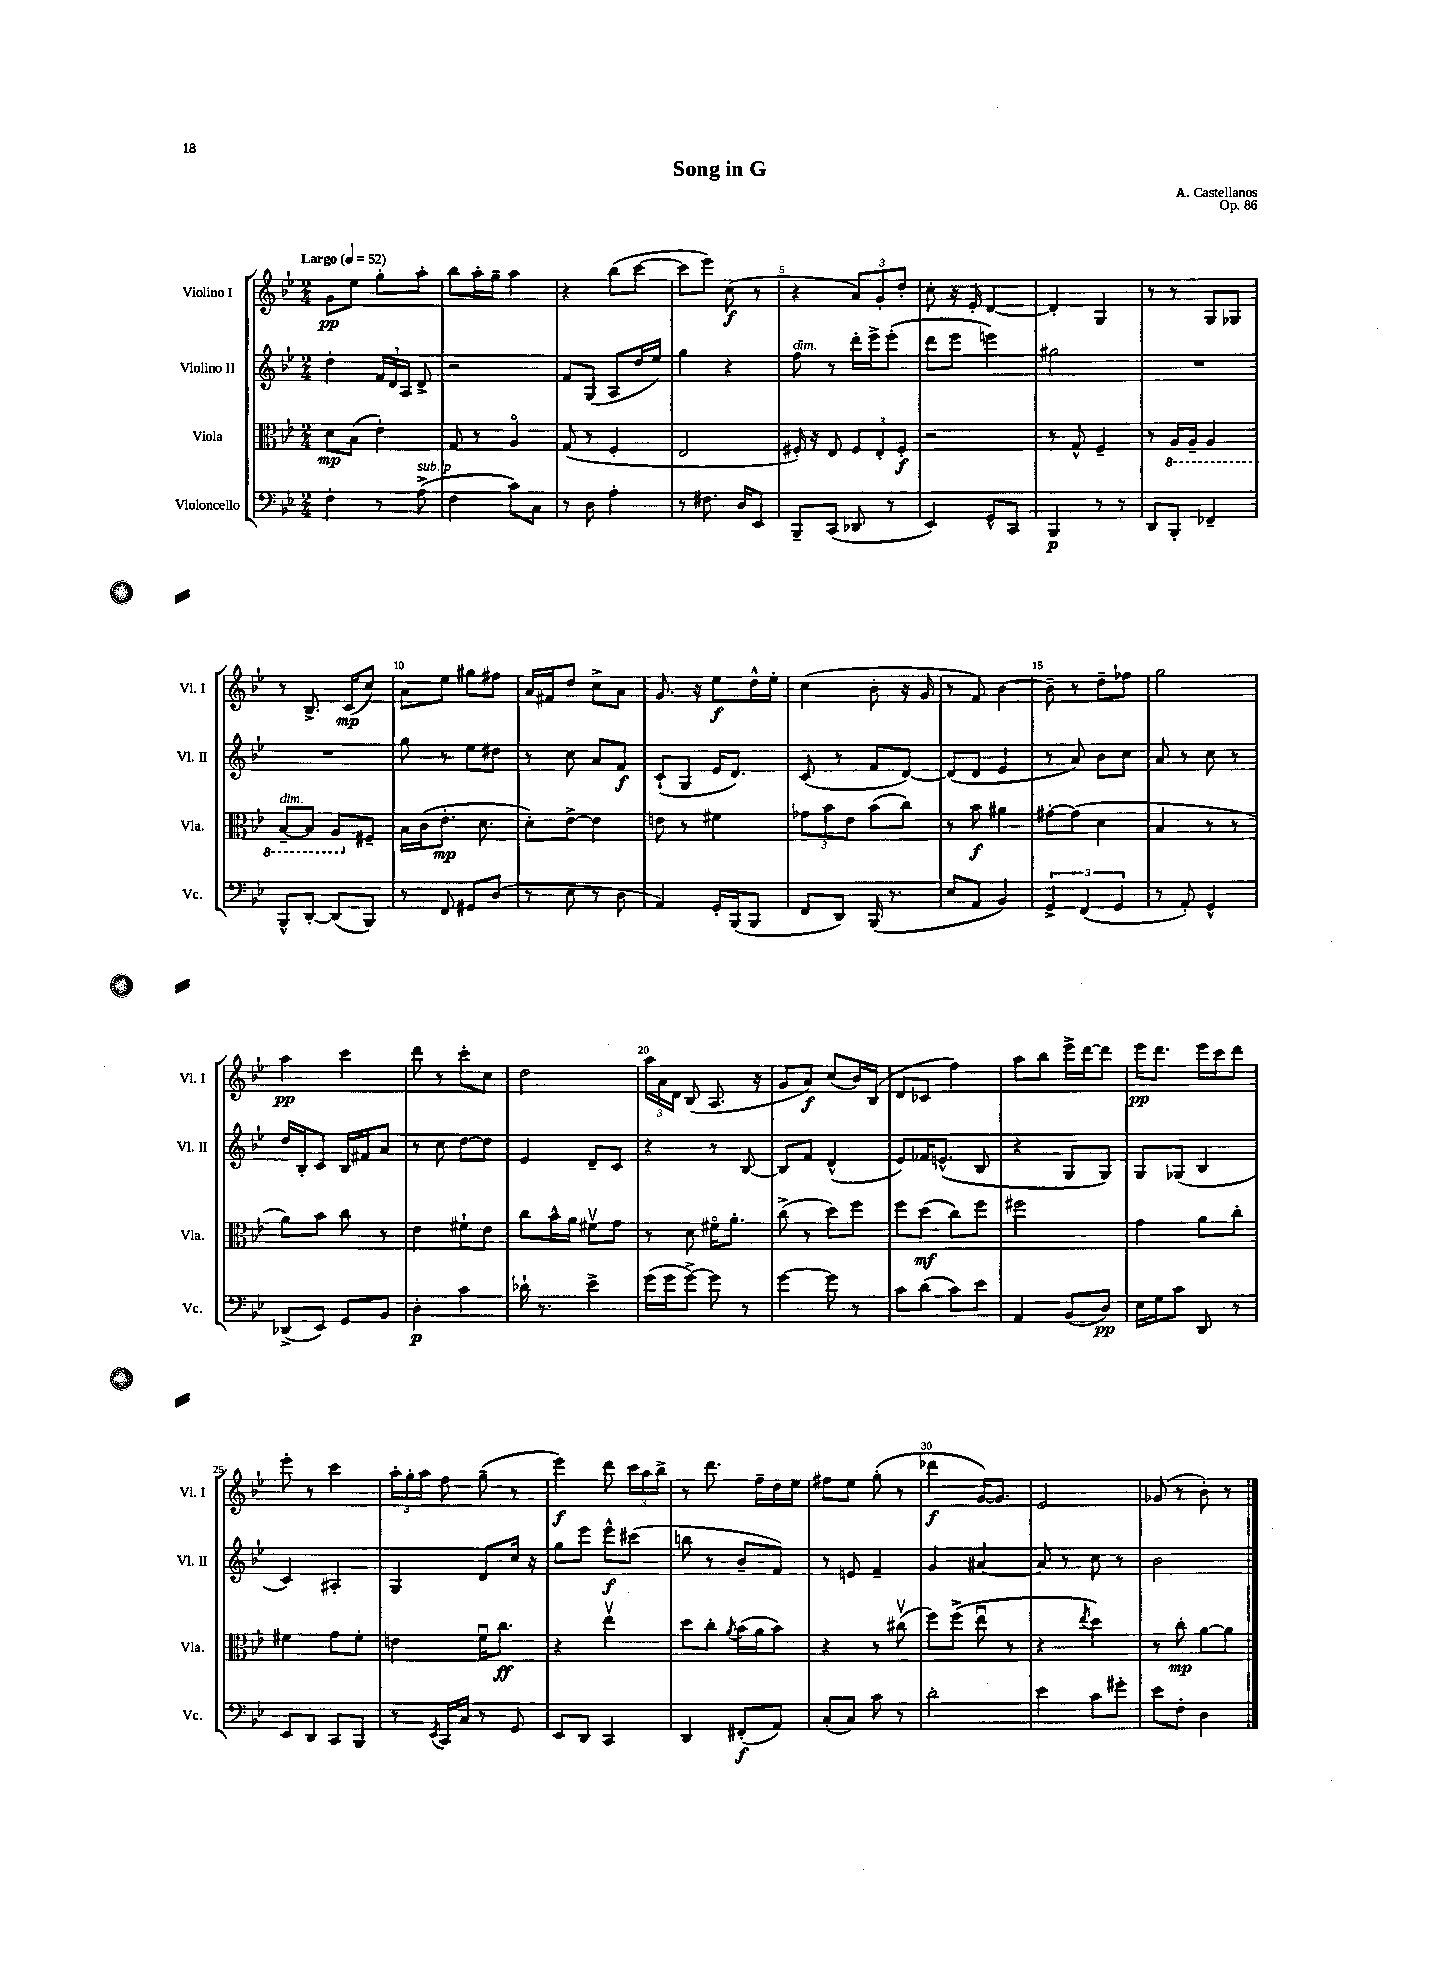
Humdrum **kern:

**kern	**kern	**kern	**kern
*staff4	*staff3	*staff2	*staff1
*clefF4	*clefC3	*clefG2	*clefG2
*k[b-e-]	*k[b-e-]	*k[b-e-]	*k[b-e-]
*M2/4	*M2/4	*M2/4	*M2/4
*MM52	*MM52	*MM52	*MM52
4F'\	8d\L	4dd'\	8g\L
.	(8B-\J	.	8ee-\J
8r	4e-'\)	24f/LL	8gg'\L
.	.	24d/	.
.	.	24A/JJ	.
(8A^\	.	8d^/	8aa'\J
=	=	=	=
4F\	8G/	2r	8bb-\L
.	8r	.	16aa'\L
.	.	.	16gg~\JJ
8c\L)	4Ao/	.	4aa\
8C\J	.	.	.
=	=	=	=
8r	(8G/	8f/L	4r
8D\	8r	(8G/J	.
4A'\	4F'/	8A/L	(8bb-\L
.	.	16dd/L	[8ccc\J
.	.	16ee-/JJ)	.
=	=	=	=
8r	2E-/	4gg\	8ccc\]L
8.F#\	.	.	8eee-\J)
.	.	4r	(8cc\
16D/LK	.	.	.
8EE-/J	.	.	8r
=	=	=	=
8BBB-~/L	16F#'/)	8ff\	4r
.	16r	.	.
(8CC/J	8E-/	8r	.
8DD-/	12F#/L	16ddd'\LL	12a/L)
.	.	16eee-^\J	.
.	12E-'/	.	12g'/
8r	.	(8eee-'\J	.
.	12F#'/J	.	12dd'/J
=	=	=	=
4EE-/)	2r	8ddd\L	8cc'\
.	.	8eee-\J	16r
.	.	.	16e-'/
8GG^^/L	.	4eee\)	[4d/
8CC/J	.	.	.
=	=	=	=
4BBB-/	8r	2gg#\	4d'/]
.	8G^^/	.	.
8r	4F~/	.	4G/
8r	.	.	.
=	=	=	=
8DD/L	8r	2r	8r
8BBB-'/J	16AA/LL	.	8r
.	16AA~/JJ	.	.
4FF-~/	4AA/	.	8G/L
.	.	.	8G-/J
=	=	=	=
8BBB-^^/L	[8BB-~/L	2r	8r
[8DD'/J	8BB-/]J	.	8.B-^/
(8DD/]L	8AA/L	.	.
.	.	.	(16c/LK
8BBB-/J)	8F#~/J	.	8cc/J)
=	=	=	=
8r	16B-\LL	8gg\	8a\L
.	(16c\J	.	.
8FF/	8.e-'\J	8r	8ee-\J
8GG#/L	.	8ee-\L	8gg#\L
.	8.d\	.	.
(8D/J	.	8dd#\J	8ff#\J
=	=	=	=
8r	8d'\L)	8r	16a/LL
.	.	.	16f#/J
8E-\	[8e-^\J	8cc\	8dd/J
8r	4e-\]	8a/L	8cc^\L
8D\	.	8f/J	8a\J
=	=	=	=
4AA/)	8e\	(8c`/L	8.g/
.	8r	8G/J	.
.	.	.	16r
16GG'/LL	4f#\	16e-/LK	8ee-\L
(16BBB-/J	.	8.d/J)	.
8BBB-/J	.	.	16dd^^\L
.	.	.	16ee-'\JJ
=	=	=	=
8FF/L	12g-\L	(8c/	(4cc\
.	12b-\	.	.
8DD/J)	.	8r	.
.	12e-\J	.	.
(16BBB-/	(8b-\L	8f/L	8b-'\
8.r	.	.	.
.	8cc\J)	[8d/J)	16r
.	.	.	16g/
=	=	=	=
8E-/L	8r	(8d/]L	8r
8AA/J	8b-\	8d/J	8f/)
4BB-/)	4a#\	4e-/	[4b-\
=	=	=	=
6GG^/	[8g#'\L	8r	8b-~\]
.	(8g#\]J	8a/)	8r
(6FF/	.	.	.
.	4d\	8b-\L	8dd~\L
6GG/	.	.	.
.	.	8cc\J	8ff-\J
=	=	=	=
8r	4B-/	8a/	2gg\
8AA'/)	.	8r	.
4GG^^/	8r	8cc\	.
.	8r	8r	.
=	=	=	=
(8DD-^/L	8a\L)	16dd/LL	4aa\
.	.	16B-'/J	.
8EE-/J)	8b-\J	8c/J	.
8GG/L	8cc\	16B-/LL	4ccc\
.	.	16f#/J	.
8BB-/J	8r	8a/J	.
=	=	=	=
4D'\	4e-\	8r	8ddd\
.	.	8cc\	8r
4c\	8f#`\L	[8dd\L	8ccc'\L
.	8e-\J	8dd\]J	8cc\J
=	=	=	=
16d-`\	8cc\L	4e-/	2dd\
8.r	.	.	.
.	16b-^^\L	.	.
.	16a\JJ	.	.
4e-^\	8f#v\L	8d~/L	.
.	8g\J	8c/J	.
=	=	=	=
(16g\LL	8r	4r	24aa\LL
.	.	.	24a\
16g\J	.	.	.
.	.	.	24d\JJ
[8g^\J)	8d\	.	(8B-/
8g\]	16f#o\LK	8r	8.A/
.	8.a'\J	.	.
8r	.	[8B-/	.
.	.	.	16r
=	=	=	=
[4g\	(8cc^\	8B-/]L	8g/L
.	8r	8f/J	8a/J)
8g\]	8dd\L)	(4d^^/	(8cc/L
8r	8ff\J	.	16b-/L)
.	.	.	(16B-/JJ
=	=	=	=
8c\L	8ff\L	8e-/L)	8d/L
(8d\J	(8dd\J	16f-/K	8c-/J
.	.	(8.e^^/J	.
8c\L)	8cc\L)	.	4ff\)
8e-\J	8ff\J	8B-/	.
=	=	=	=
4AA/	2ff#\	4r	8aa\L
.	.	.	8bb-\J
(8BB-/L	.	8G/L	16eee-^\LL
.	.	.	[16ddd\J
8D/J)	.	8G/J)	8ddd\]J
=	=	=	=
16E-\LL	4g\	8G/L	16eee-\LK
16G\J	.	.	8.ddd\J
8c\J	.	(8G-/J	.
8DD/	8a\L	4B-/	16eee-\LL
.	.	.	16ccc\J
8r	8cc'\J	.	8ddd\J
=	=	=	=
8EE-/L	4f#\	4c/)	8eee-'\
8DD/J	.	.	8r
8CC/L	8g\L	4A#'/	4ccc\
8BBB-/J	8f#'\J	.	.
=	=	=	=
8r	4e\	4G/	24aa'\LL
.	.	.	24gg'\
.	.	.	24aa\JJ
8qEE-/	.	.	.
16CC/LL	.	.	8ff\
16C/JJ	.	.	.
8r	16fu\LK	8d/L	(8gg~\
.	8.cc\J	.	.
8GG/	.	16cc/Jk	8r
.	.	16r	.
=	=	=	=
8EE-/L	4r	8gg\L	4eee-\)
8DD/J	.	8eee-\J	.
4CC/	4ee-v\	8eee-^^\L	8ddd\
.	.	(8ccc#\J	24ccc\LL
.	.	.	24aa\
.	.	.	24bb-^\JJ
=	=	=	=
4DD/	8dd\L	8bb\	8r
.	8cc'\J	8r	8.ddd\
.	8qa/	.	.
(8FF#'/L	(16b-\LL	8b-~/L	.
.	16a\J	.	16ff~\LL
8AA/J)	8b-\J)	8f/J)	16dd\
.	.	.	16ee-\JJ
=	=	=	=
(8C'/L	4r	8r	8ff#\L
8C/J)	.	8e/	8ee-\J
8c\	8r	4f~/	(8gg'\
8r	(8cc#v\	.	8r
=	=	=	=
2d'\	8ff\L)	4g/	4ddd-\
.	(8ff^\J	.	.
.	8ee-u\	[4a#/	[16g/LK)
.	.	.	8.g/]J
.	8r	.	.
=	=	=	=
4e-\	4r	8a#/]	2e-/
.	.	8r	.
.	8qee-/	.	.
8c\L	4dd\)	8cc\	.
8g#'\J	.	8r	.
=	=	=	=
8e-\L	8r	2b-\	(8g-/
8F'\J	8cc'\	.	8r
4D\	[8a\L	.	8b-'\)
.	8a\]J	.	8r
==	==	==	==
*-	*-	*-	*-
